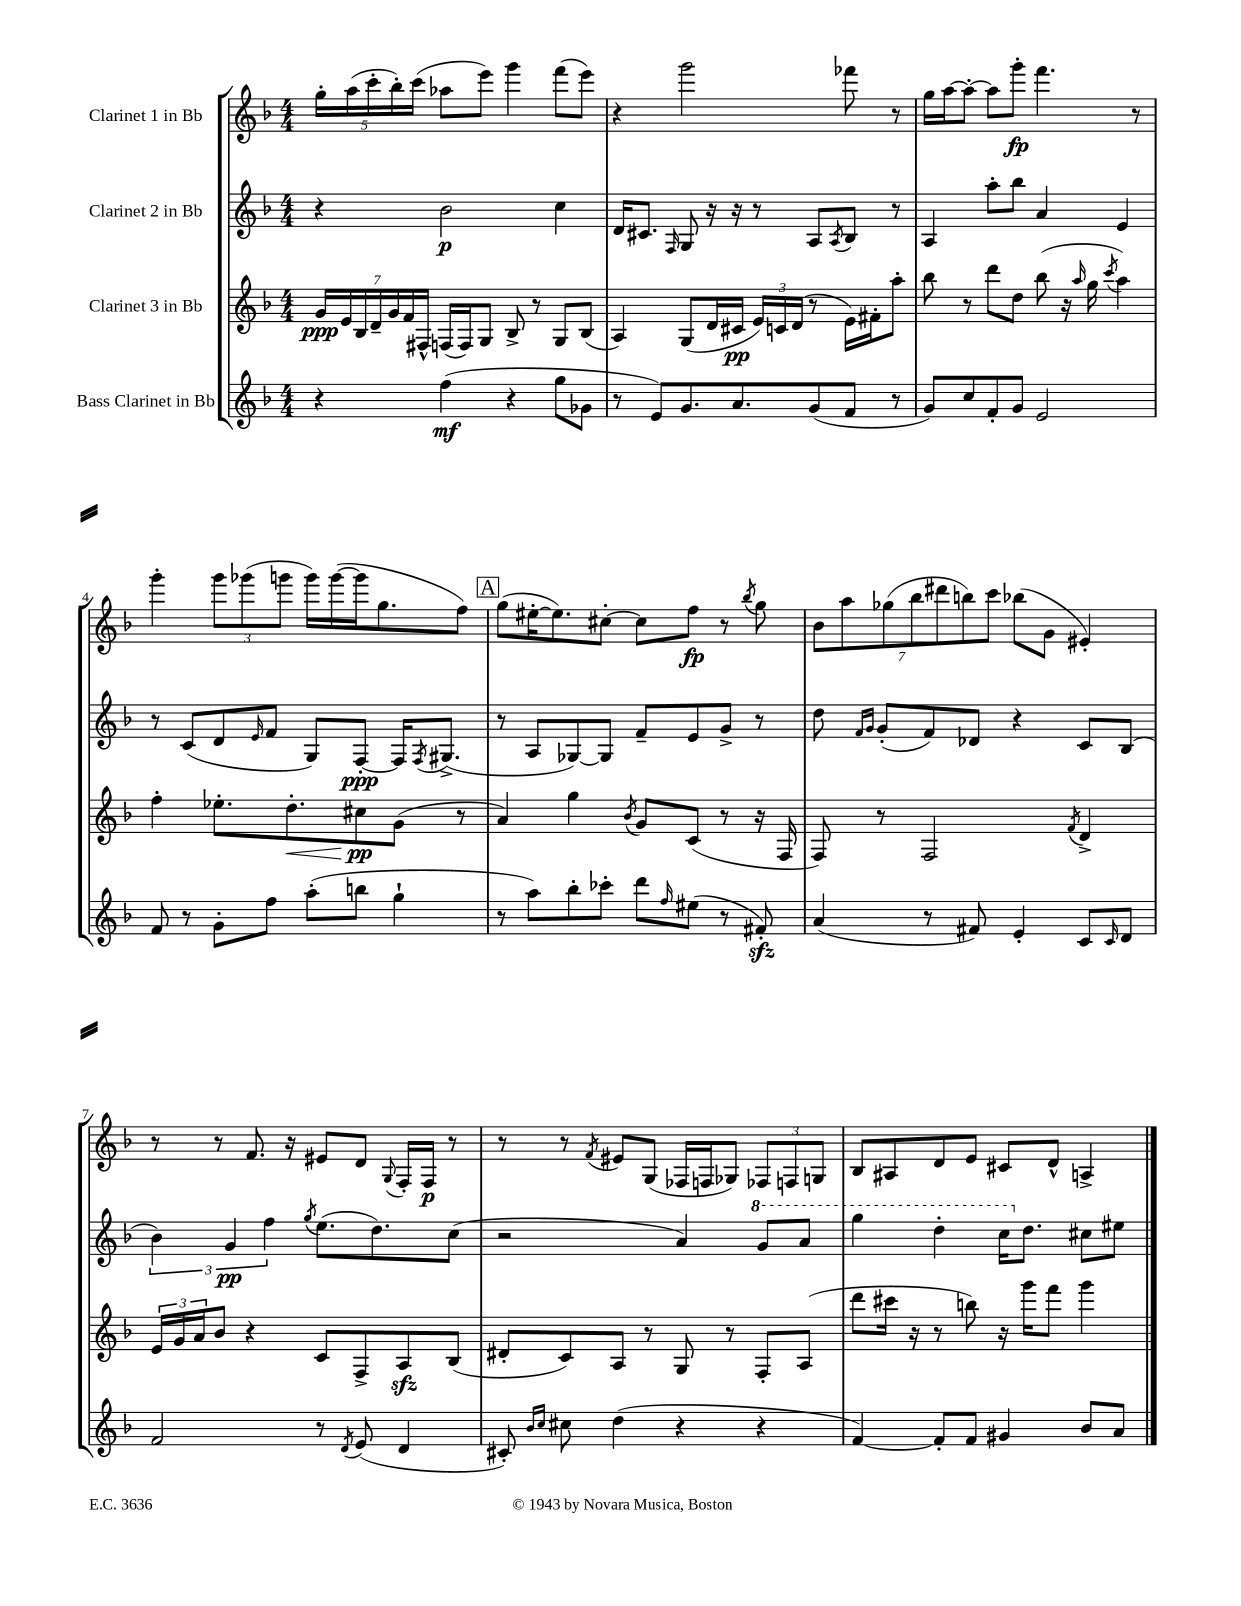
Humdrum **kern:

**kern	**dynam	**kern	**dynam	**kern	**dynam	**kern	**dynam
*part4	*part4	*part3	*part3	*part2	*part2	*part1	*part1
*staff4	*staff4	*staff3	*staff3	*staff2	*staff2	*staff1	*staff1
*I"Bass Clarinet in Bb	*	*I"Clarinet 3 in Bb	*	*I"Clarinet 2 in Bb	*	*I"Clarinet 1 in Bb	*
*clefG2	*	*clefG2	*	*clefG2	*	*clefG2	*
*k[b-]	*	*k[b-]	*	*k[b-]	*	*k[b-]	*
*M4/4	*	*M4/4	*	*M4/4	*	*M4/4	*
=1	=1	=1	=1	=1	=1	=1	=1
4r	.	28g/LL	ppp	4r	.	20gg'\LL	.
.	.	28e/	.	.	.	.	.
.	.	.	.	.	.	(20aa\	.
.	.	28B-/	.	.	.	.	.
.	.	.	.	.	.	20ccc'\	.
.	.	28d~/	.	.	.	.	.
.	.	28g/	.	.	.	.	.
.	.	.	.	.	.	20bb-'\)	.
.	.	28f/	.	.	.	.	.
.	.	.	.	.	.	(20ccc\JJ	.
.	.	28F#X^^/JJ	.	.	.	.	.
(4ff\	mf	(16Fn/LL	.	2b-\	p	8aa-X\L	.
.	.	16F/J)	.	.	.	.	.
.	.	8G/J	.	.	.	8eee\J)	.
4r	.	8B-^/	.	.	.	4ggg\	.
.	.	8r	.	.	.	.	.
8gg\L	.	8G/L	.	4cc\	.	(8fff\L	.
8g-X\J	.	(8B-/J	.	.	.	8eee\J)	.
=2	=2	=2	=2	=2	=2	=2	=2
8r	.	4A/)	.	16d/KL	.	4r	.
.	.	.	.	8.c#X/J	.	.	.
8e/L)	.	.	.	.	.	.	.
.	.	.	.	16qqF/	.	.	.
8.g/	.	(8G/L	.	8G/	.	2ggg\	.
.	.	16d/L	.	16r	.	.	.
8.a/	.	16c#X/JJ	pp	16r	.	.	.
.	.	24e/LL)	.	8r	.	.	.
.	.	24cn/	.	.	.	.	.
.	.	(24d/JJ	.	.	.	.	.
(8g/	.	8r	.	8A/L	.	.	.
.	.	.	.	8qA/	.	.	.
8f/J	.	16e\LL)	.	8B-/J	.	8fff-X\	.
.	.	16f#X'\J	.	.	.	.	.
8r	.	8aa'\J	.	8r	.	8r	.
=3	=3	=3	=3	=3	=3	=3	=3
8g/L)	.	8bb-\	.	4A/	.	16gg\LL	.
.	.	.	.	.	.	[16aa\J	.
8cc/	.	8r	.	.	.	8aa'\J_	.
8f'/	.	8ddd\L	.	8aa'\L	.	8aa\L]	.
8g/J	.	8dd\J	.	8bb-\J	.	8ggg'\J	fp
2e/	.	(8bb-\	.	4a/	.	4.fff\	.
.	.	16r	.	.	.	.	.
.	.	16qqaa/	.	.	.	.	.
.	.	16gg\	.	.	.	.	.
.	.	8qccc/	.	.	.	.	.
.	.	4aa\)	.	4e/	.	.	.
.	.	.	.	.	.	8r	.
!!LO:LB:g=z
=4	=4	=4	=4	=4	=4	=4	=4
8f/	.	4ff'\	.	8r	.	4ggg'\	.
8r	.	.	.	(8c/L	.	.	.
8g'\L	.	8.ee-X'\L	.	8d/	.	12ggg\L	.
.	.	.	.	.	.	(12ggg-X\	.
.	.	.	.	16qqe/	.	.	.
8ff\J	.	.	.	8f/J	.	.	.
.	.	.	.	.	.	12gggn\J	.
!	!	!	!LO:HP:b	!	!	!	!
.	.	8.dd'\	<	.	.	.	.
(8aa'\L	.	.	.	8G/L)	.	16ggg\LL)	.
.	.	.	.	.	.	([16ggg\	.
8bbn\J	.	8cc#X\	pp	[8F'/J	ppp	16ggg\J]	.
.	.	.	.	.	.	8.gg\	.
4gg`\	.	(8g\J	[	16F/KL]	.	.	.
.	.	.	.	8qF/	.	.	.
.	.	.	.	(8.G#X^/J	.	.	.
.	.	8r	.	.	.	8ff\J)	.
!!LO:REH:place=s1:t=A
=5	=5	=5	=5	=5	=5	=5	=5
8r	.	4a/)	.	8r	.	(8gg\L	.
8aa\L)	.	.	.	8A/L	.	[16ee#X'\K	.
.	.	.	.	.	.	8.ee#\])	.
8bb-'\	.	4gg\	.	[8G-X/)	.	.	.
8ccc-X'\J	.	.	.	8G-/J]	.	[8cc#X'\J	.
.	.	8qb-/	.	.	.	.	.
8ddd\L	.	8g/L	.	8f~/L	.	8cc#\L]	.
16qqff/	.	.	.	.	.	.	.
(8ee#X\J	.	(8c/J	.	8e/	.	8ff\J	fp
8r	.	8r	.	8g^/J	.	8r	.
.	.	.	.	.	.	8qbb-/	.
8f#Xzz'/)	.	16r	.	8r	.	8gg\	.
.	.	16F/	.	.	.	.	.
=6	=6	=6	=6	=6	=6	=6	=6
(4a/	.	8F/)	.	8dd\	.	14b-\L	.
.	.	.	.	.	.	14aa\	.
.	.	.	.	16qqf/LL	.	.	.
.	.	.	.	16qqg/JJ	.	.	.
.	.	8r	.	(8g'/L	.	.	.
.	.	.	.	.	.	(14gg-X\	.
.	.	.	.	.	.	14bb-\	.
8r	.	2F/	.	8f/)	.	.	.
.	.	.	.	.	.	14ddd#X\	.
.	.	.	.	.	.	14bbn\)	.
8f#X/)	.	.	.	8d-X/J	.	.	.
.	.	.	.	.	.	14ccc\J	.
4e'/	.	.	.	4r	.	(8bb-X\L	.
.	.	.	.	.	.	8g\J	.
.	.	8qf/	.	.	.	.	.
8c/L	.	4d^/	.	8c/L	.	4e#X'/)	.
16qqc/	.	.	.	.	.	.	.
8d/J	.	.	.	(8B-/J	.	.	.
!!LO:LB:g=z
=7	=7	=7	=7	=7	=7	=7	=7
2f/	.	24e/LL	.	6b-\)	.	8r	.
.	.	24g/	.	.	.	.	.
.	.	24a/J	.	.	.	.	.
.	.	8b-/J	.	.	.	8r	.
.	.	.	.	6g/	pp	.	.
.	.	4r	.	.	.	8.f/	.
.	.	.	.	6ff\	.	.	.
.	.	.	.	.	.	16r	.
.	.	.	.	8qgg/	.	.	.
8r	.	8c/L	.	(8.ee\L	.	8e#X/L	.
8qd/	.	.	.	.	.	.	.
(8e/	.	8F^/	.	.	.	8d/J	.
.	.	.	.	8.dd\)	.	.	.
.	.	.	.	.	.	8qqG/	.
4d/	.	8Azz/	.	.	.	16F'/LL	.
.	.	.	.	.	.	16F/JJ	p
.	.	(8B-/J	.	(8cc\J	.	8r	.
=8	=8	=8	=8	=8	=8	=8	=8
8c#X'/)	.	8d#X'/L	.	2r	.	8r	.
16qqb-/LL	.	.	.	.	.	.	.
16qqcc/JJ	.	.	.	.	.	.	.
8cc#X\	.	8c/)	.	.	.	8r	.
.	.	.	.	.	.	8qf/	.
(4dd\	.	8A/J	.	.	.	8e#X/L	.
.	.	8r	.	.	.	(8G/J	.
4r	.	8G/	.	4a/)	.	16F-X/LL	.
.	.	.	.	.	.	16Fn/J	.
.	.	8r	.	.	.	8G-X/J)	.
*	*	*	*	*8va	*	*	*
4r	.	8F'/L	.	8gg/L	.	12F-X/L	.
.	.	.	.	.	.	12Fn/	.
.	.	(8A/J	.	8aa/J	.	.	.
.	.	.	.	.	.	12Gn/J	.
=9	=9	=9	=9	=9	=9	=9	=9
[4f/)	.	8ddd\L	.	4ggg\	.	8B-/L	.
.	.	16ccc#X\Jk	.	.	.	8A#X/	.
.	.	16r	.	.	.	.	.
8f'/L]	.	8r	.	4ddd'\	.	8d/	.
8f/J	.	8bbn\)	.	.	.	8e/J	.
4g#X/	.	16r	.	16ccc\KL	.	8c#X/L	.
*	*	*	*	*X8va	*	*	*
.	.	16ggg\KL	.	8.dd\J	.	.	.
.	.	8fff\J	.	.	.	8d^^/J	.
8b-/L	.	4ggg\	.	8cc#X\L	.	4An^/	.
8a/J	.	.	.	8ee#X\J	.	.	.
==	==	==	==	==	==	==	==
*-	*-	*-	*-	*-	*-	*-	*-
